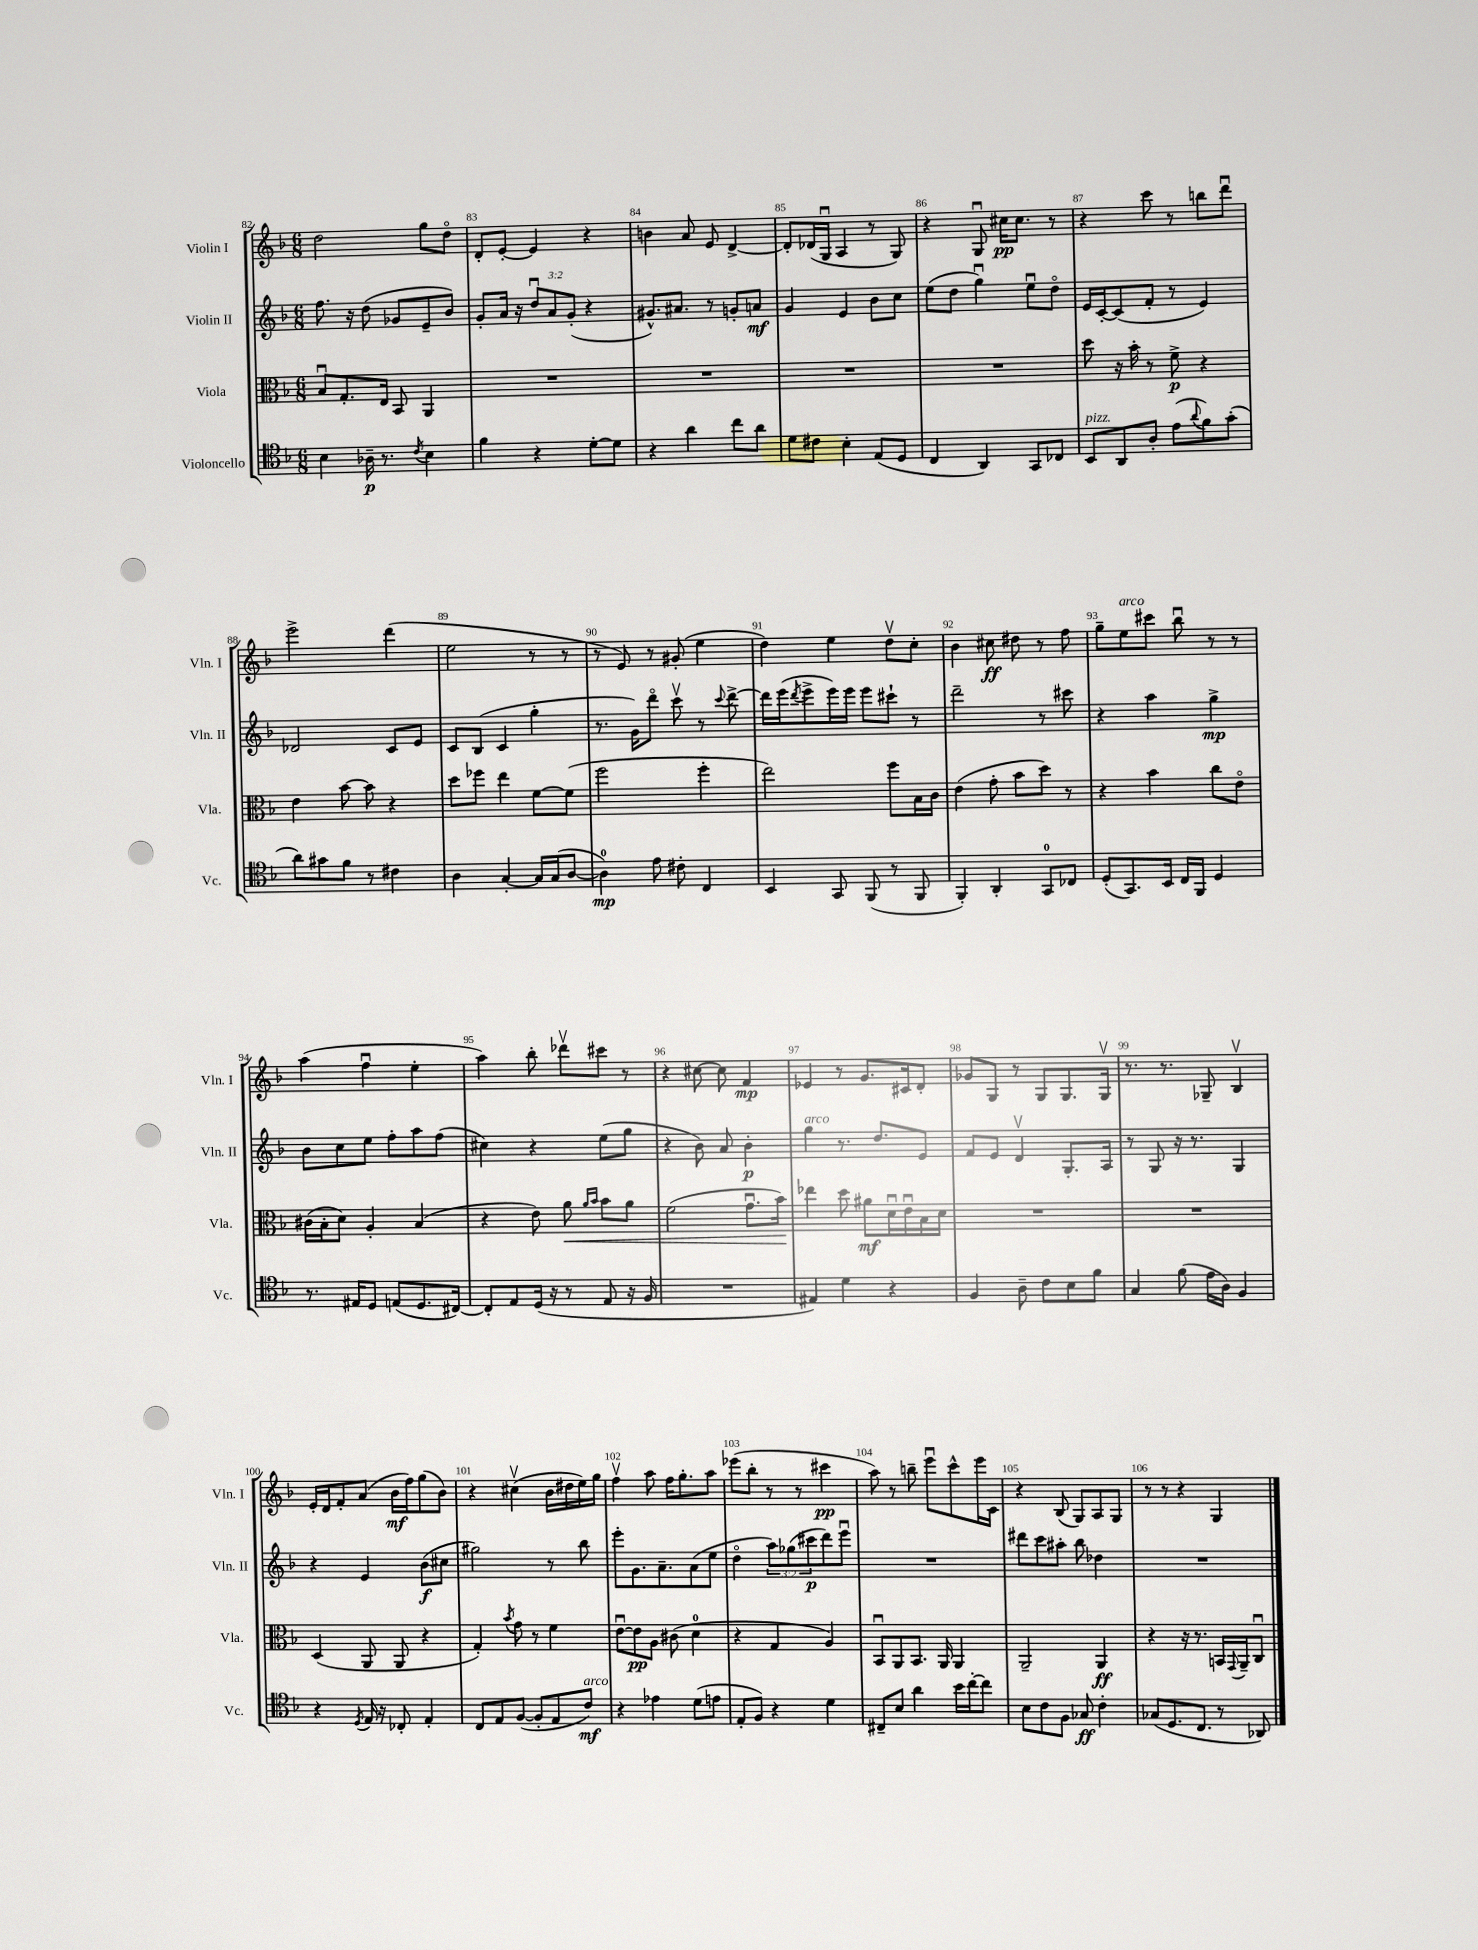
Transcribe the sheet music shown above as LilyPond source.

<<
\new StaffGroup <<
\new Staff = "s0" \with { instrumentName = "Violin I" shortInstrumentName = "Vln. I" } {
    \clef treble \key f \major \numericTimeSignature \time 6/8
    d''2 g''8 d''8\flageolet |
    d'8-. e'8~-. e'4 r4 |
    b'4 a'8 e'8 d'4~-> |
    d'8-. des'16( g16\downbow a4 r8 g8) |
    r4 g8\downbow cis''16\pp cis''8. r8 |
    r4 c'''8 r8 b''8 d'''8\downbow |
    e'''2-> d'''4( |
    e''2 r8 r8 |
    r8 e'8) r8 gis'8-.( e''4 |
    d''4) e''4 d''8\upbow c''8-. |
    bes'4 cis''8\ff dis''8 r8 f''8 |
    g''8-- e''8^\markup { \italic "arco" } cis'''8 bes''8\downbow r8 r8 |
    a''4( f''4\downbow e''4-. |
    a''4) bes''8-. des'''8\upbow cis'''8 r8 |
    r4 cis''8~ cis''8 f'4\mp |
    ees'4 r8 g'8. cis'16 d'8-. |
    ges'8 g8 r8 g8 g8. g16\upbow |
    r8. r8. ges8-- bes4\upbow |
    e'16-. d'16 f'8-. a'8( bes'16\mf f''16) g''8( bes'8) |
    r4 cis''4\upbow( bes'16 dis''16 e''16) g''16 |
    f''4\upbow a''8 f''16 g''8.-. a''8 |
    ees'''8( bes''8-. r8 r8 cis'''4\pp |
    a''8) r8 b''8-- e'''8\downbow c'''8-^ e'''16 c'16 |
    r4 bes8( g8) a8 g8 |
    r8 r8 r4 g4 \bar "|." |
}
\new Staff = "s1" \with { instrumentName = "Violin II" shortInstrumentName = "Vln. II" } {
    \clef treble \key f \major \numericTimeSignature \time 6/8 \override Staff.TupletNumber.text = #tuplet-number::calc-fraction-text
    f''8. r16 d''8( ges'8 e'8-- bes'8) |
    g'8-. a'16 r16 \tuplet 3/2 { d''8\downbow a'8 g'8-.( } r4 |
    gis'8.-^) ais'8. r8 g'8-. a'8\mf |
    g'4 e'4 bes'8 c''8 |
    e''8( d''8 g''4\downbow) e''8\downbow d''8\flageolet |
    e'16 c'16~-. c'8( f'8-. r8 e'4) |
    des'2 c'8 e'8 |
    c'8 bes8( c'4 g''4-. |
    r8. g'16) d'''8\flageolet c'''8\upbow r8 \appoggiatura { c'''8 } d'''8~-> |
    d'''16 e'''16( \acciaccatura { d'''8 } e'''8-> e'''16) e'''16 e'''8 cis'''8-! r8 |
    d'''2-- r8 cis'''8 |
    r4 a''4 g''4->\mp |
    bes'8 c''8 e''8 f''8-. a''8 f''8( |
    cis''4) r4 e''8( g''8 |
    r4 bes'8) a'8 bes'4-.\p |
    g''4^\markup { \italic "arco" } r8. d''8. e'8 |
    f'8 e'8 d'4\upbow g8.-. a16 |
    r8 g8 r16 r8. g4 |
    r4 e'4 bes'8\f( cis''8 |
    gis''2) r8 bes''8 |
    e'''8-. g'8. a'8.-- a'8( e''8 |
    d''4\flageolet \tuplet 3/2 { a''8) ges''8( cis'''8\p } d'''8) e'''8\downbow |
    R2. |
    dis'''8 c'''8 ais''8-. bes''8 des''4 |
    R2. \bar "|." |
}
\new Staff = "s2" \with { instrumentName = "Viola" shortInstrumentName = "Vla." } {
    \clef alto \key f \major \numericTimeSignature \time 6/8
    bes8\downbow g8.-. e16 bes,8 a,4 |
    R2. |
    R2. |
    R2. |
    R2. |
    d''8 r16 bes'16-. r8 f'8->\p r4 |
    e'4 bes'8~ bes'8 r4 |
    d''8 fes''8 e''4 f'8~ f'8( |
    f''2 f''4-. |
    e''2) f''8 bes16 c'16 |
    e'4( g'8-. bes'8 d''8) r8 |
    r4 bes'4 c''8 e'8\flageolet |
    cis'16( bes16-. d'8) a4-. bes4( |
    r4 e'8) a'8\< \grace { a'16 bes'16 } bes'8 a'8 |
    f'2( g'8.\downbow bes'16\!) |
    ees''4 d''8 ais'8\mf d'16\downbow e'16\downbow bes16 d'16 |
    R2. |
    R2. |
    d4( a,8 a,8 r4 |
    g4-.) \acciaccatura { bes'8 } g'8 r8 f'4 |
    e'8~\downbow e'8\pp a8 cis'8( d'4-0 |
    r4 g4 a4) |
    bes,8\downbow a,8 bes,8. a,16 a,4 |
    a,2-- a,4\ff |
    r4 r16 r8. b,16 \appoggiatura { g,8 } a,16-- c8\downbow \bar "|." |
}
\new Staff = "s3" \with { instrumentName = "Violoncello" shortInstrumentName = "Vc." } {
    \clef tenor \key f \major \numericTimeSignature \time 6/8
    bes4 aes16--\p r8. \acciaccatura { c'8 } bes4 |
    f'4 r4 d'8~-. d'8 |
    r4 a'4 c''8 a'8 |
    d'8 cis'8 bes4-. e8( d8 |
    c4 a,4) g,8 ces8 |
    bes,8^\markup { \italic "pizz." } a,8 a8-. e'8( \appoggiatura { a'8 } f'8) g'8-.( |
    a'8) gis'8 f'8 r8 cis'4 |
    a4 g4~-. g16 g16( a8~ |
    a4-0\mp) e'8 cis'8-. c4 |
    bes,4 g,8 f,8( r8 f,8 |
    f,4-.) a,4-. g,8-0 ces8 |
    d8-.( g,8.) bes,16 c16 f,16 d4 |
    r8. eis16 d8 e8( d8. cis16~) |
    cis8-. e8 d16( r16 r8 e8 r16 f16 |
    R2. |
    eis4) d'4 r4 |
    f4 a8-- c'8 bes8 f'8 |
    g4 f'8( e'16 a16) f4 |
    r4 \acciaccatura { d8 } e16 r16 ces8-. e4-. |
    c8 e8 f8~( f8-. e8 c'8\mf^\markup { \italic "arco" }) |
    r4 ees'4 d'8( e'8 |
    e8-. f8) r4 d'4 |
    cis8-- bes8 a'4 bes'16 c''16~-. c''8 |
    bes8 c'8 f8 ges8\ff c'4-. |
    ges8( d8. c8. r8 aes,8) \bar "|." |
}
>>
>>
\layout { \context { \Score currentBarNumber = #82 \override BarNumber.break-visibility = ##(#f #t #t) barNumberVisibility = #all-bar-numbers-visible } }
